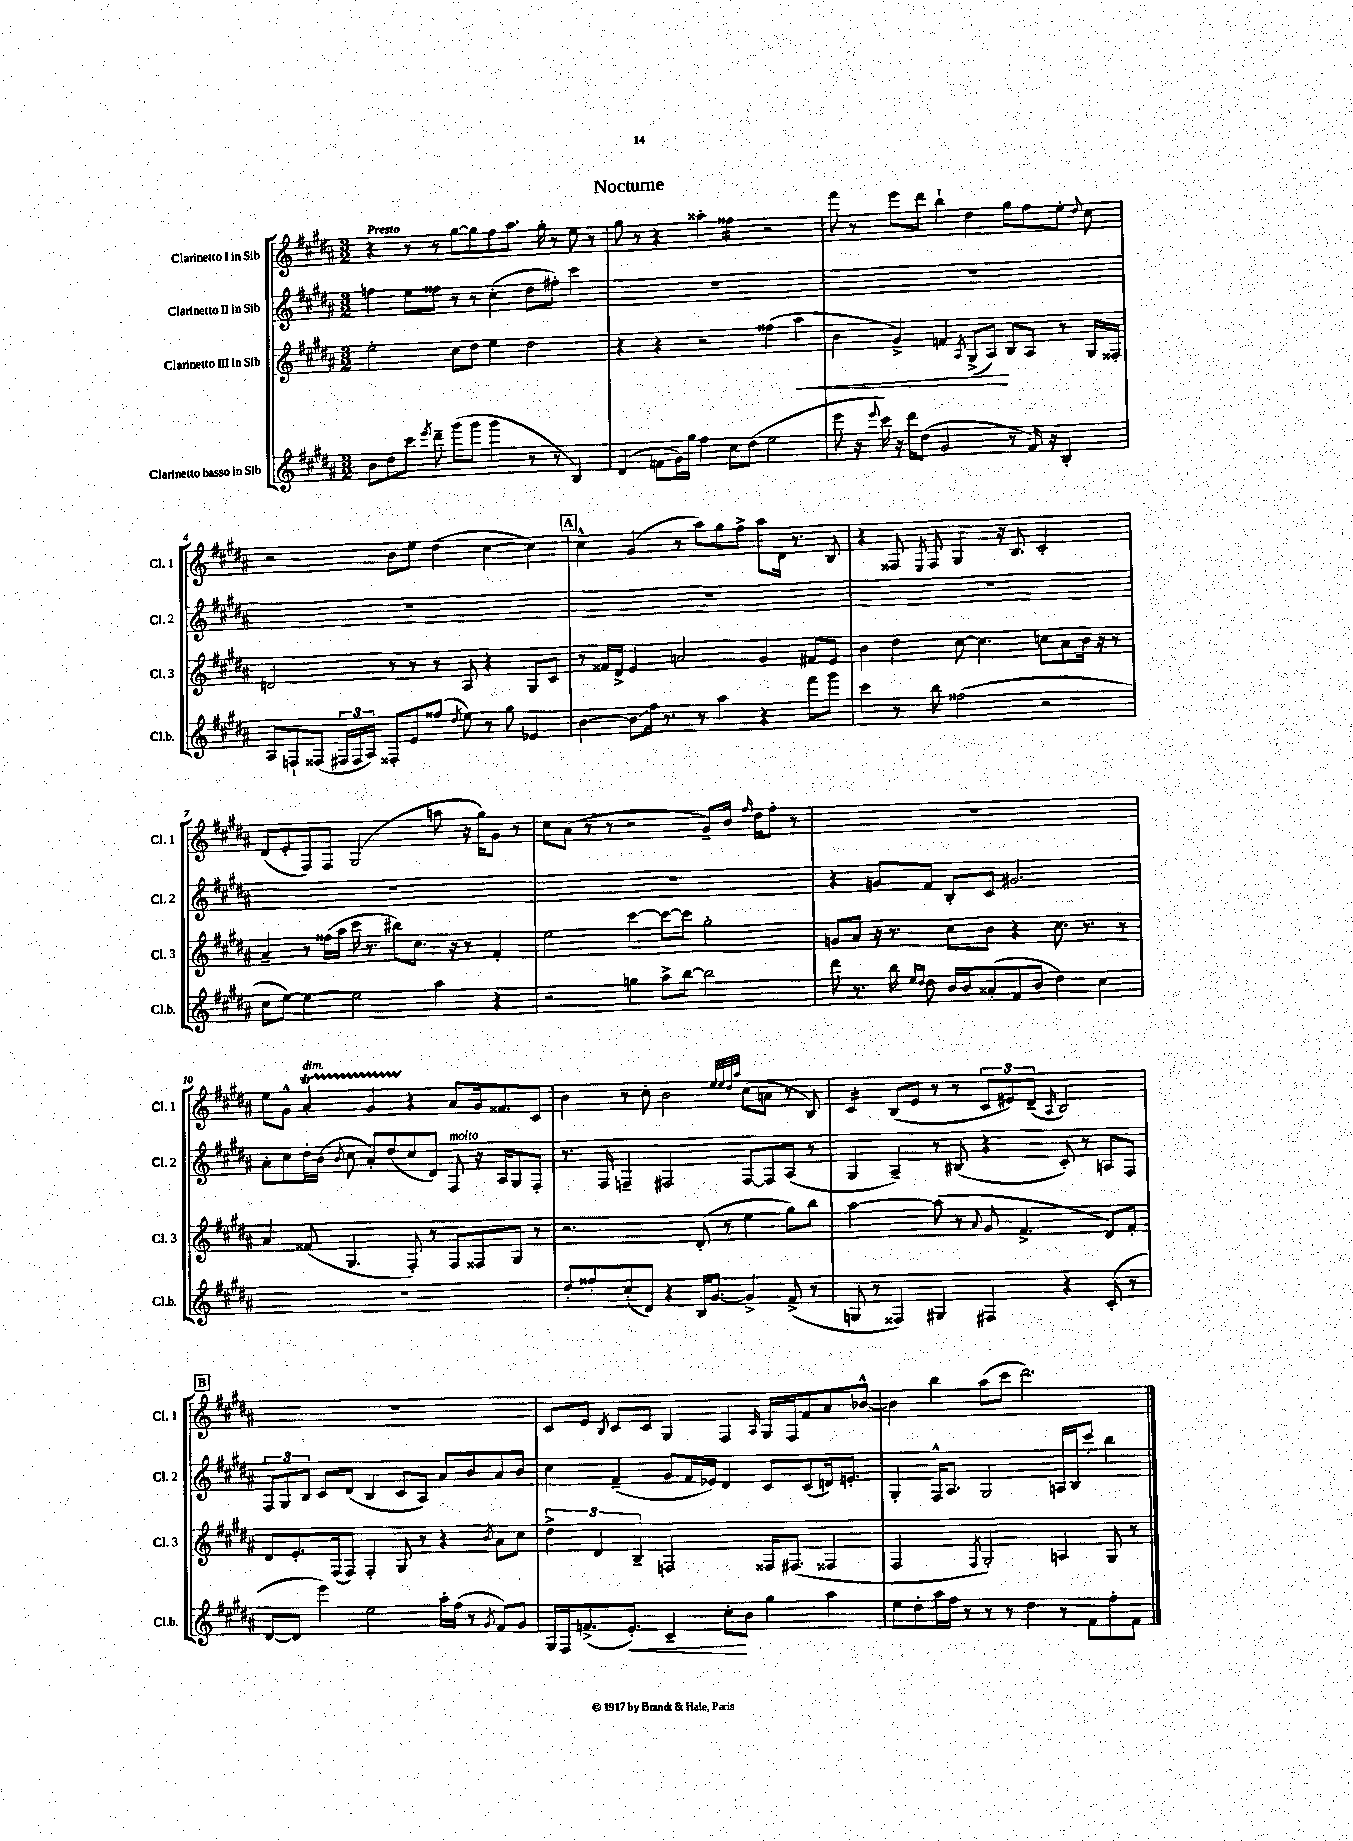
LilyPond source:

\header { title = "Nocturne" }
<<
\new StaffGroup <<
\new Staff = "s0" \with { instrumentName = "Clarinetto I in Sib" shortInstrumentName = "Cl. 1" } {
    \clef treble \key b \major \numericTimeSignature \time 3/2 \tempo "Presto"
    \autoBeamOff r4 r8 r8 gis''8[~ gis''8 fis''8 ais''8.] gis''16-. r8 e''8 r8 |
    gis''8 r8 r4 aisis''4-. fisis''4:16 r2 |
    fis'''8 r8 e'''8[ dis'''8] b''4-! dis''4 gis''8[ fis''8 e''8]-. \appoggiatura { dis''8 } cis''8 |
    r2 b'8[ e''8] dis''4( cis''4~ cis''4) |
    \mark \markup { \box "A" } cis''4-^ gis'4( r8 ais''8[) gis''8 fis''8]-> ais''8[ dis'16] r8. b8 |
    r4 fisis8 \acciaccatura { e8 } fisis8 gis4 r16 b8. cis'2-. |
    dis'8[( e'8-. fis8) fis8] gis2( a''8 r16 gis''16[) gis'8] r8 |
    cis''8[ ais'8]( r8 r8 r2 gis'8[--) b'16] \grace { fis''16 } dis''16[ fis''8]-. r8 |
    R1. |
    e''8[ gis'8]-^ ais'4-.\startTrillSpan^\markup { \italic "dim." } gis'4 r4\stopTrillSpan ais'8[ gis'16 fisis'8. cis'8] |
    b'4 r8 cis''8-. b'2 \grace { e''32[ e''32 dis''32 ais''32] } cis''8[( a'8] r8 b8) |
    cis'4:16 b8[( e'8] r8 r8 \tuplet 3/2 { cis'8[ eis'8) dis'8]--( } \grace { ais16 } b2) |
    \mark \markup { \box "B" } R1. |
    cis'8[ e'8] \acciaccatura { b8 } cis'8[ cis'8] gis4 fis4 \grace { ais16 } gis16[ fis16 fis'8 ais'8 bes'8]~-^ |
    bes'4 b''4 ais''8[( cis'''8] dis'''2.) \bar "|." |
}
\new Staff = "s1" \with { instrumentName = "Clarinetto II in Sib" shortInstrumentName = "Cl. 2" } {
    \clef treble \key b \major \numericTimeSignature \time 3/2
    \autoBeamOff f''4 e''8[ fisis''8] r8 r8 cis''4-.( dis''8[ fis''8]-.) cis'''4 |
    R1. |
    R1. |
    R1. |
    \mark \markup { \box "A" } R1. |
    R1. |
    R1. |
    R1. |
    r4 g'8[ fis'8] b8[-. cis'8] gis'2. |
    ais'8[-. cis''8 dis''16-. b'16]( \acciaccatura { b'8 } cis''8 ais'8[-.) dis''8( cis''8 dis'8]) fis8^\markup { \italic "molto" } r16 ais16[ gis8 fis8]-. |
    r8. fis16 f4-- fis2 fis8[~ fis8 ais8]( r8 |
    gis4 ais4--) r8 bis8( r4 cis'8-.) r8 a8[ fis8] |
    \mark \markup { \box "B" } \tuplet 3/2 { fis8[ gis8 b8] } cis'8[ dis'8]( b4 cis'8[ ais8]) ais'8[ b'8 ais'8 b'8] |
    cis''4 fis'4--( gis'8[ fis'16 ees'16]) dis'4 cis'8[ cis'8( d'16) e'8.]-. |
    gis4-. fis16[-^ ais8.] gis2 a16[ b16 cis'''8]-. b''4 \bar "|." |
}
\new Staff = "s2" \with { instrumentName = "Clarinetto III in Sib" shortInstrumentName = "Cl. 3" } {
    \clef treble \key b \major \numericTimeSignature \time 3/2
    \autoBeamOff e''2-. cis''8[ dis''8] e''4 dis''2 |
    r4 r4 r2 fisis''4( ais''4\< |
    b'4 gis'4->) f'4 \acciaccatura { ais8 } gis8[->( ais8]\!) b8[ ais8] r8 gis16[ fisis16]-. |
    d'2 r8 r8 r8 ais8 r4 gis8[ cis'8] |
    \mark \markup { \box "A" } r8 fisis'16[ dis'16]-> e'4 a'2 gis'4 fis'8[ e'8] |
    b'4 dis''4 cis''8~ cis''4. c''8[ ais'8 b'16] r16 r8 |
    ais'4-- r8 fisis''16[( ais''16] cis'''16 r8. bis''8[) cis''8.] r16 r8 fis'4-. |
    e''2 cis'''4~ cis'''8[~ cis'''8] gis''2-. |
    g'8[ ais'8] r16 r8. cis''8[ b'8] r4 cis''8. r8. r8 |
    ais'4 fisis'8( gis4. fis8-.) r8 fis8[ fisis8 gis8] r8 |
    r2. dis'8-.( r8 e''4 gis''8[) b''8] |
    ais''2~ ais''8( r8 \appoggiatura { ais'8 } gis'8 fis'4.-> dis'8[) fis'8]-. |
    \mark \markup { \box "B" } dis'8[ e'8.-. fis16( fis8]) fis4-. gis8 r8 r4 \acciaccatura { b'8 } ais'8[ cis''8] |
    \tuplet 3/2 { dis''4-> dis'4 b4-- } f2 fisis16[ fis8.]( fisis4 |
    fis2 \acciaccatura { fis8 } gis2-.) a4 gis8 r8 \bar "|." |
}
\new Staff = "s3" \with { instrumentName = "Clarinetto basso in Sib" shortInstrumentName = "Cl.b." } {
    \clef treble \key b \major \numericTimeSignature \time 3/2
    \autoBeamOff b'8[ dis''8 cis'''8] \acciaccatura { e'''8 } dis'''8-- gis'''8[( gis'''8] gis'''4 r8 r8 b4) |
    dis'4( f'8[ gis'16) gis''16] fis''4 cis''8[ dis''8]( e''2 |
    e'''8 r16 \appoggiatura { e'''8 } cis'''16) r16 dis'''16[ dis''8]( gis'2 r8 fis'16) r16 b4-. |
    ais8[ f8-! fisis8]( \tuplet 3/2 { fis16[ fis16 ais16]) } fisis8[-. e'8 fisis''8]( \acciaccatura { dis''8 } e''8) r8 gis''8 ees'4 |
    \mark \markup { \box "A" } b'4~ b'8[\glissando fis''16] r8. r8 ais''4 r4 fis'''8[ gis'''8] |
    cis'''4 r8 b''8 fisis''2( r2 |
    cis''8[ e''8]~) e''4~ e''2 ais''4 r4 |
    r2 g''4 ais''8[-> b''8]~ b''2 |
    dis'''8 r8. b''16 \grace { e''16[ dis''16] } dis''8 b'16[ b'16 aisis'8-.( fis'8 b'8] dis''4) cis''4 |
    R1. |
    dis''8[-. fisis''8-. cis''8-.( dis'8]) r4 b16[ gis'8.]~ gis'4-> fis'8->( r8 |
    g8 r8 fisis4) gis4 fis4 r4 cis'8-.( r8 |
    \mark \markup { \box "B" } dis'8[~ dis'8] e'''4) e''2 ais''16[-. fis''16]( r8 \acciaccatura { gis'8 } fis'8[) gis'8] |
    gis16[ fis16 f'8.->( e'8.]-.\<) cis'4-- cis''8[-.\! b'8] gis''4 ais''4 |
    e''8[ dis''8-. ais''16 fis''16] r8 r8 r8 dis''4 r8 fis'8[ fis''8-. fis'8] \bar "|." |
}
>>
>>
